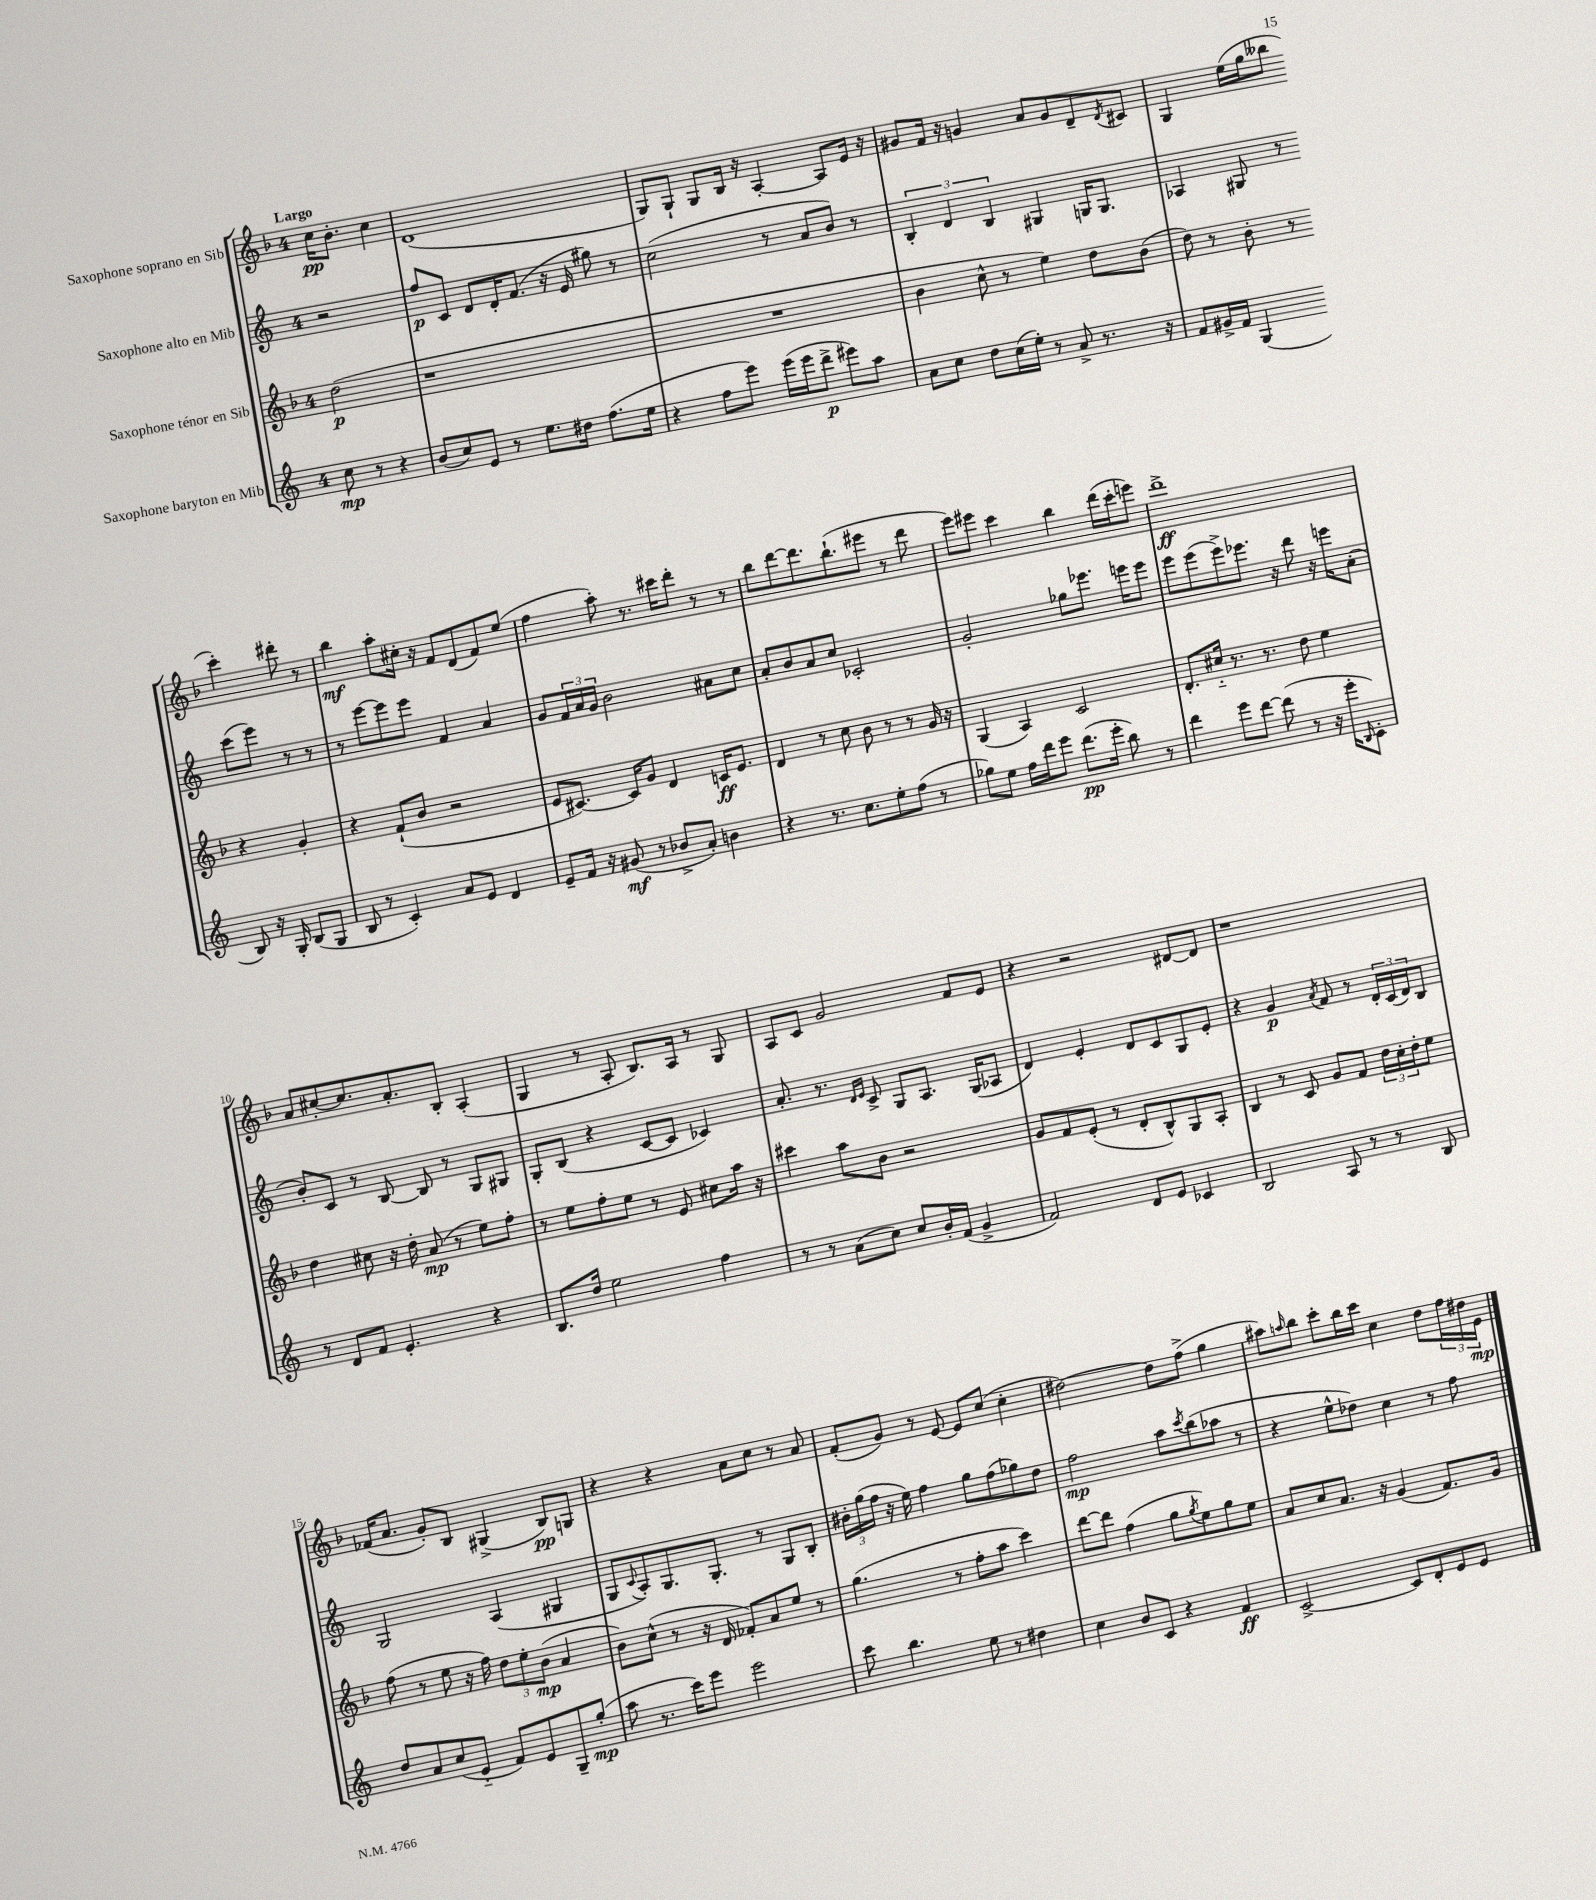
<<
\new StaffGroup <<
\new Staff = "s0" \with { instrumentName = "Saxophone soprano en Sib" } {
    \clef treble \key f \major \once \override Staff.TimeSignature.style = #'single-digit \time 4/4 \partial 2 \tempo "Largo"
    c''16\pp bes'8.-. c''4 |
    d'1( |
    g8) g8-! g8 bes16 r16 a4~-. a8 e'16 r16 |
    gis'8 f'16 r16 g'4 a'8 g'8 d'8-- \acciaccatura { d'8 } cis'8 |
    g4 e''16( g''16 beses''8 c'''4-.) dis'''8-. r8 |
    bes''4\mf a''8-. cis''16-. r16 f'8 d'8( f'8) e''8( |
    f''4 a''8-.) r8. cis'''16 d'''8-. r8 r8 |
    bes''8 d'''8~ d'''8. bes''8.-!( eis'''8 r8 d'''8 |
    e'''8) eis'''8 c'''4 bes''4 d'''16( c'''16-. e'''8) |
    d'''1->\ff |
    a'8 cis''8~-. cis''8. a'8.-. bes8-. a4-.( |
    g4 r8 a8-. bes8.) a16 r8 g8 |
    a8 c'8 g'2 f'8 e'8 |
    r4 r2 dis'8~ dis'8 |
    r1 |
    fes'16( a'8. g'8-.) bes8 gis4->( bes8\pp) g8 |
    r4 r4 a'8 c''8 r8 a'8 |
    f'8-.( g'8) r8 e'8~ e'8 c''8( c''4-. |
    dis''2~) dis''8 f''8->( g''4 |
    ais''8) \grace { a''16 } bes''8 c'''8-. bes''16 c'''16 c''4 d''8 \tuplet 3/2 { f''16 dis''16 e'16\mp } \bar "|." |
}
\new Staff = "s1" \with { instrumentName = "Saxophone alto en Mib" } {
    \clef treble \key c \major \once \override Staff.TimeSignature.style = #'single-digit \time 4/4 \partial 2
    r2 |
    f''8\p c'8 d'8 d'16-. f'8.( r16 e'16 gis''8) r8 |
    c''2( r8 a'8 b'8) r8 |
    \tuplet 3/2 { b4-. d'4 b4 } gis4 g16 g8. |
    aes4 gis8 r8 c'''8( e'''8) r8 r8 |
    r8 e'''8~ e'''8 e'''8 f'4 a'4 |
    g'8 \tuplet 3/2 { f'16 a'16 g'16 } b'2 ais'8 c''8 |
    a'8-. b'8 a'8 c''8 ces'2-. |
    g'2-. ges''8 ees'''8. e'''16 e'''8 |
    e'''8 e'''8( e'''8->) ees'''8. r16 d'''8 r16 e'''16 a'8-.( |
    b'8-.) c'8 r8 b8~ b8 r8 g8 gis8 |
    g8-. b8( r4 c'8~ c'8 ces'4) |
    a'8.-. r8. \grace { d'16 e'16 } c'8-> g8 a8. g16( aes8 |
    d'4) e'4-. d'8 c'8 g8 e'8-. |
    r4 g'4\p \acciaccatura { a'8 } f'8 r8 \tuplet 3/2 { d'16-. c'16( d'16) } b8 |
    g2 a4( gis4 |
    g8 \appoggiatura { c'8 } a8-.) g8. g8.-. r8 g8 b8-. |
    \tuplet 3/2 { bis'16-. g''16( f''16 } r16 e''16) f''4 g''8 f''8( ges''8) d''8 |
    f''2\mp a''8 \acciaccatura { c'''8 } b''8( aes''8 r8 |
    r4 e''8-^ des''8) c''4 r8 f''8 \bar "|." |
}
\new Staff = "s2" \with { instrumentName = "Saxophone ténor en Sib" } {
    \clef treble \key f \major \once \override Staff.TimeSignature.style = #'single-digit \time 4/4 \partial 2
    d''2\p( |
    r1 |
    R1 |
    bes'4 c''8-^ r8 e''4) d''8 bes'8( |
    d''8) r8 bes'8-. r8 r4 g'4-. |
    r4 f'8-!( bes'8 r2 |
    e'8 cis'8.~) cis'16 g'8 d'4 c'16\ff e'8. |
    d'4 r8 c''8 bes'8 r8 r8 g'16 r16 |
    g4( a4) c'2 |
    d'8.-. cis''16-_ r8. r8. d''8 e''4 |
    d''4 cis''8 r16 d''16-. a'8\mp( r8 e''8) f''8-. |
    r8 e''8 f''8-. e''8 r8 e'8 cis''8 a''16 r16 |
    cis'''4 a''8 bes'8 r2 |
    g'8 f'8 e'8-.( r8 d'8-. bes8-^) g8 a8-. |
    bes4 r8 c'8 g'8 f'8 \tuplet 3/2 { d''16 c''16-. d''16-. } e''8 |
    f''8( r8 e''8 r16 f''16) \tuplet 3/2 { d''8 e''8-. bes'8\mp( } a'4 |
    bes'8) c''8-^( r8 r16 d'16 fes'8-.) a'8 e''8 r8 |
    g''4.( r8 f''8-. a''8 c'''4) |
    d'''8~ d'''8 f''4( g''8 \acciaccatura { g''8 } e''8) g''8 e''8 |
    a'8 c''8 a'8. r16 g'4( f'8.) g'16 \bar "|." |
}
\new Staff = "s3" \with { instrumentName = "Saxophone baryton en Mib" } {
    \clef treble \key c \major \once \override Staff.TimeSignature.style = #'single-digit \time 4/4 \partial 2
    c''8\mp r8 r4 |
    b'8( c''8) e'8 r8 e''8. dis''16 f''8.( e''16 |
    r4 f''8 e'''8) e'''16( e'''16 d'''8->\p eis'''8) a''8 |
    a'8 c''8 d''8 c''16( e''16-.) r8 a'8-> r8. r16 |
    f'8 gis'16-> f'16 g4( b8) r16 g16-. b8( g8 |
    b8 r8 c'4-.) a'8 e'8 d'4 |
    e'8-- f'16 r16 gis'8\mf( r8 bes'8-> a'8-.) b'4 |
    r4 r8. c''8. e''8-. f''8( r8 |
    ges''8) e''8 f''16 d'''16 e'''8 d'''8.\pp( e'''16-. b''8) r8 |
    d'''4 e'''8 d'''8~ d'''8( r8 r16 e'''16-. \grace { b16 } c'8-.) |
    r8 d'8 f'8 e'4.-. r4 |
    b8. d''16 e''2 f''4 |
    r8 r8 a'8( c''8) c''8 b'16-. f'16( g'4-> |
    f'2) d'8 e'8 ces'4 |
    b2 a8 r8 r8 b8 |
    d''8 a'8 c''8( e'8-_ f'8) e'8 g8-- g''8-.\mp( |
    a''8 r8. c'''16) e'''8 e'''2 |
    c'''8 b''4. e''8 r8 dis''4 |
    c''4 b'8 c'8 r4 f'4\ff |
    c'2~-> c'8 d'8-. e'8 e'8 \bar "|." |
}
>>
>>
